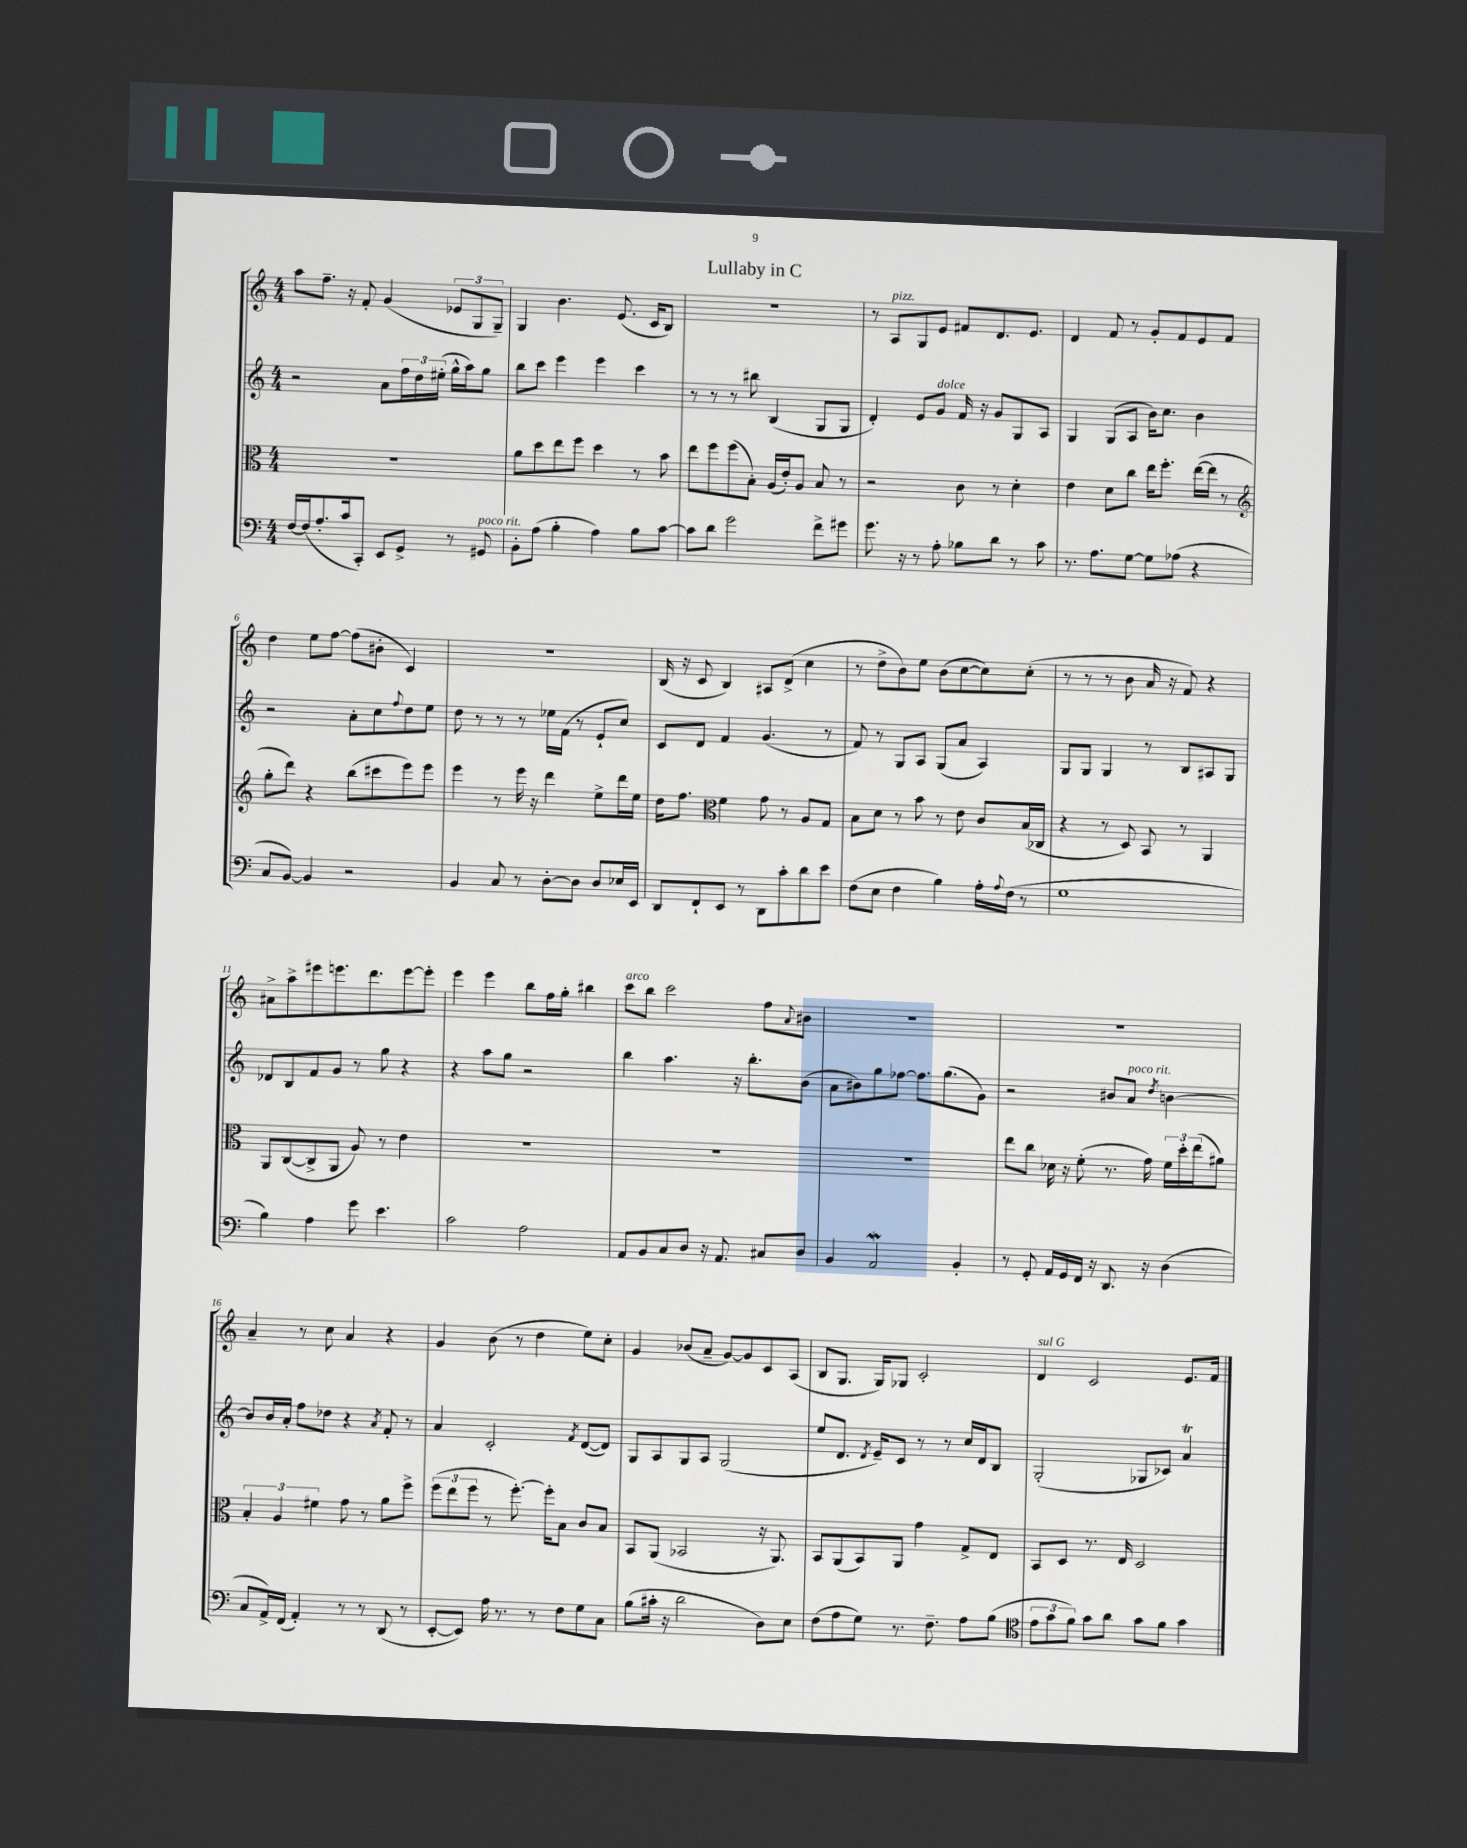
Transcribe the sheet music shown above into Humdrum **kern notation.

**kern	**kern	**kern	**kern
*staff4	*staff3	*staff2	*staff1
*clefF4	*clefC3	*clefG2	*clefG2
*k[]	*k[]	*k[]	*k[]
*M4/4	*M4/4	*M4/4	*M4/4
[16F	1r	2r	8aa
(16F]	.	.	.
8.A'	.	.	8.ff~
16c	.	.	16r
8CC')	.	.	8f'
8EE	.	8a	(4g
8GG^	.	24ff	.
.	.	24dd	.
.	.	(24ee#'	.
8r	.	16gg^^	12e-
.	.	16aa)	.
.	.	.	12G
8GG#	.	8gg	.
.	.	.	12G~)
=	=	=	=
8BB'	8a	8bb	4G
(8A	8dd	8ccc	.
4B'	8ee	4eee	4.b
.	8ff	.	.
4A)	4dd	4eee	.
.	.	.	(8.e
8B	8r	4ccc	.
.	.	.	16c
[8c	8b	.	8B)
=	=	=	=
8c]	8ee	8r	1r
8d	8ff	8r	.
2g	(8ff	8r	.
.	8B')	8bb#	.
.	(16A	(4B	.
.	16e')	.	.
.	8A	.	.
8f^	8B	8G	.
8g#	8r	8G	.
=	=	=	=
8.g	2r	4d')	8r
.	.	.	8A
16r	.	.	.
8r	.	8e	8G
8A'	.	8g	8e
8B-	8c	16f	8f#
.	.	16r	.
8d	8r	8g	8.d
8r	4d'	8G	.
.	.	.	8.e
8c	.	8A	.
=	=	=	=
8.r	4e	4G	4d
8.A	.	.	.
.	8d	(8G	8f
[8G	8cc	8A	8r
8G]	16ee	16b)	8g'
.	8.ff'	8.cc	.
(8A-	.	.	8f
4r	([16ee	4b	8e
.	16ee]	.	.
.	8r	.	8f
=	=	=	=
*	*clefG2	*	*
8C	8gg'	2r	4dd
[8BB)	8ddd)	.	.
4BB]	4r	.	8ee
.	.	.	[8ff
2r	(8bb	8a'	(8ff]
.	8ccc#	8cc	8b#'
.	.	8qqff	.
.	8eee)	8dd	4c)
.	8eee	8ee	.
=	=	=	=
4BB	4eee	8dd	1r
.	.	8r	.
8C	8r	8r	.
8r	16eee	8r	.
.	16r	.	.
[8D'	4ddd	16ee-	.
.	.	(16f	.
8D]	.	8r	.
8D	8ee^	8e`	.
16E-	16ddd	8cc)	.
16EE	16ee	.	.
=	=	=	=
8DD	16dd	8c	(16B
.	8.ff	.	16r
8FF`	.	8d	8c
*	*clefC3	*	*
8EE	4f	4f	4B)
8r	.	.	.
8DD	8g	(4.g	8A#
8c'	8r	.	(8d^
8d	8A	.	4cc
8e	8G	8r	.
=	=	=	=
(8F	8B	8f)	8r
8E	8d	8r	8dd^
4F	8r	8G	8b)
.	8b	8A	8ee
4B)	8r	(8G	(8b
.	8e	8a	[8cc
16A'	8c	4A)	8cc])
8qqA	.	.	.
(16F	.	.	.
8r	(16B	.	(8cc'
.	16C-	.	.
=	=	=	=
1G	4r	8G	8r
.	.	8G	8r
.	8r	4G	8r
.	8D)	.	8b
.	8BB	8r	16a
.	.	.	16r
.	8r	8B	8f)
.	4AA	8A#	4r
.	.	8G	.
=	=	=	=
4B)	8AA	8d-	8a#^
.	([8C	8B	8aa^
4A	8C^]	8f	8eee#
.	8AA	8g	8.eee
8g	8A)	8r	.
.	.	.	8.ddd
4.e	8r	8gg	.
.	4e	4r	[8eee
.	.	.	8eee']
=	=	=	=
2c	1r	4r	4eee
.	.	8aa	4eee
.	.	8gg	.
2A	.	2r	8bb
.	.	.	16ff
.	.	.	16gg'
.	.	.	4bb#
=	=	=	=
8AA	1r	4bb	8ccc
8BB	.	.	8bb
8C	.	4.aa	2ccc
8D	.	.	.
16r	.	.	.
8.AA	.	.	.
.	.	16r	.
.	.	8.bb'	.
8C#	.	.	8ff
.	.	.	8qqa
8D	.	(8b	8b#
=	=	=	=
4BB	1r	8a	1r
.	.	8b#)	.
2AA	.	8gg	.
.	.	[8ff-	.
.	.	8.ff-]	.
.	.	(8.gg	.
4BB'	.	.	.
.	.	8g)	.
=	=	=	=
8r	8ee	2r	1r
8GG'	8cc	.	.
16AA	16d-	.	.
16GG	16r	.	.
16FF	(8f'	.	.
16r	.	.	.
8.DD	8.r	8b#	.
.	.	8a	.
16r	16g)	.	.
.	.	8qdd	.
(4D	24f	[4b	.
.	24dd'	.	.
.	(24ee	.	.
.	8a#)	.	.
=	=	=	=
8C	6B'	8b]	4a~
16AA^)	.	16b	.
.	6A	.	.
(16FF	.	16a'	.
4AA')	.	8ff	8r
.	6f#	.	.
.	.	8dd-	8cc
8r	8g	4r	4a
8r	8r	.	.
.	.	8qa	.
(8DD	8a	8f'	4r
8r	8ff^	8r	.
=	=	=	=
[8EE'	(12ff	4a	4g
.	12ee	.	.
8EE])	.	.	.
.	12ff	.	.
16A	8r	2c'	(8b
8.r	.	.	.
.	[8.ff')	.	8r
8r	.	.	4dd
.	16ff']	.	.
8F	8B	.	.
.	.	8qf	.
8G	8c	([8d	8ee)
8C	8B	8d])	8cc'
=	=	=	=
(8B	8BB	8G	4g
16c#'	(8AA	8A	.
16r	.	.	.
2d	2BB-	8G	(8b-
.	.	8A	8a~
.	.	(2G	[8g)
.	.	.	8g]
8D)	16r	.	8c
.	8.AA)	.	.
8E	.	.	(8A
=	=	=	=
(8F	8BB	8ee	8B
8A	(8AA	8.d	8.G
8G)	8BB)	.	.
.	.	8qd	.
.	.	16e~)	16G)
8.r	8AA	8c	8G-
.	4g	8r	2c'
8.F~	.	.	.
.	.	8r	.
8A	8G^	16cc	.
.	.	16d	.
(8B	8E	8B	.
=	=	=	=
*clefC4	*	*	*
12e	8BB	(2G'	4d
12g	.	.	.
.	8D	.	.
12f)	.	.	.
8g	8.r	.	2c
8a	.	.	.
.	16E	.	.
8g	2D	8G-	.
8f	.	8c-)	.
4g	.	4a	8.e
.	.	.	16f
==	==	==	==
*-	*-	*-	*-
